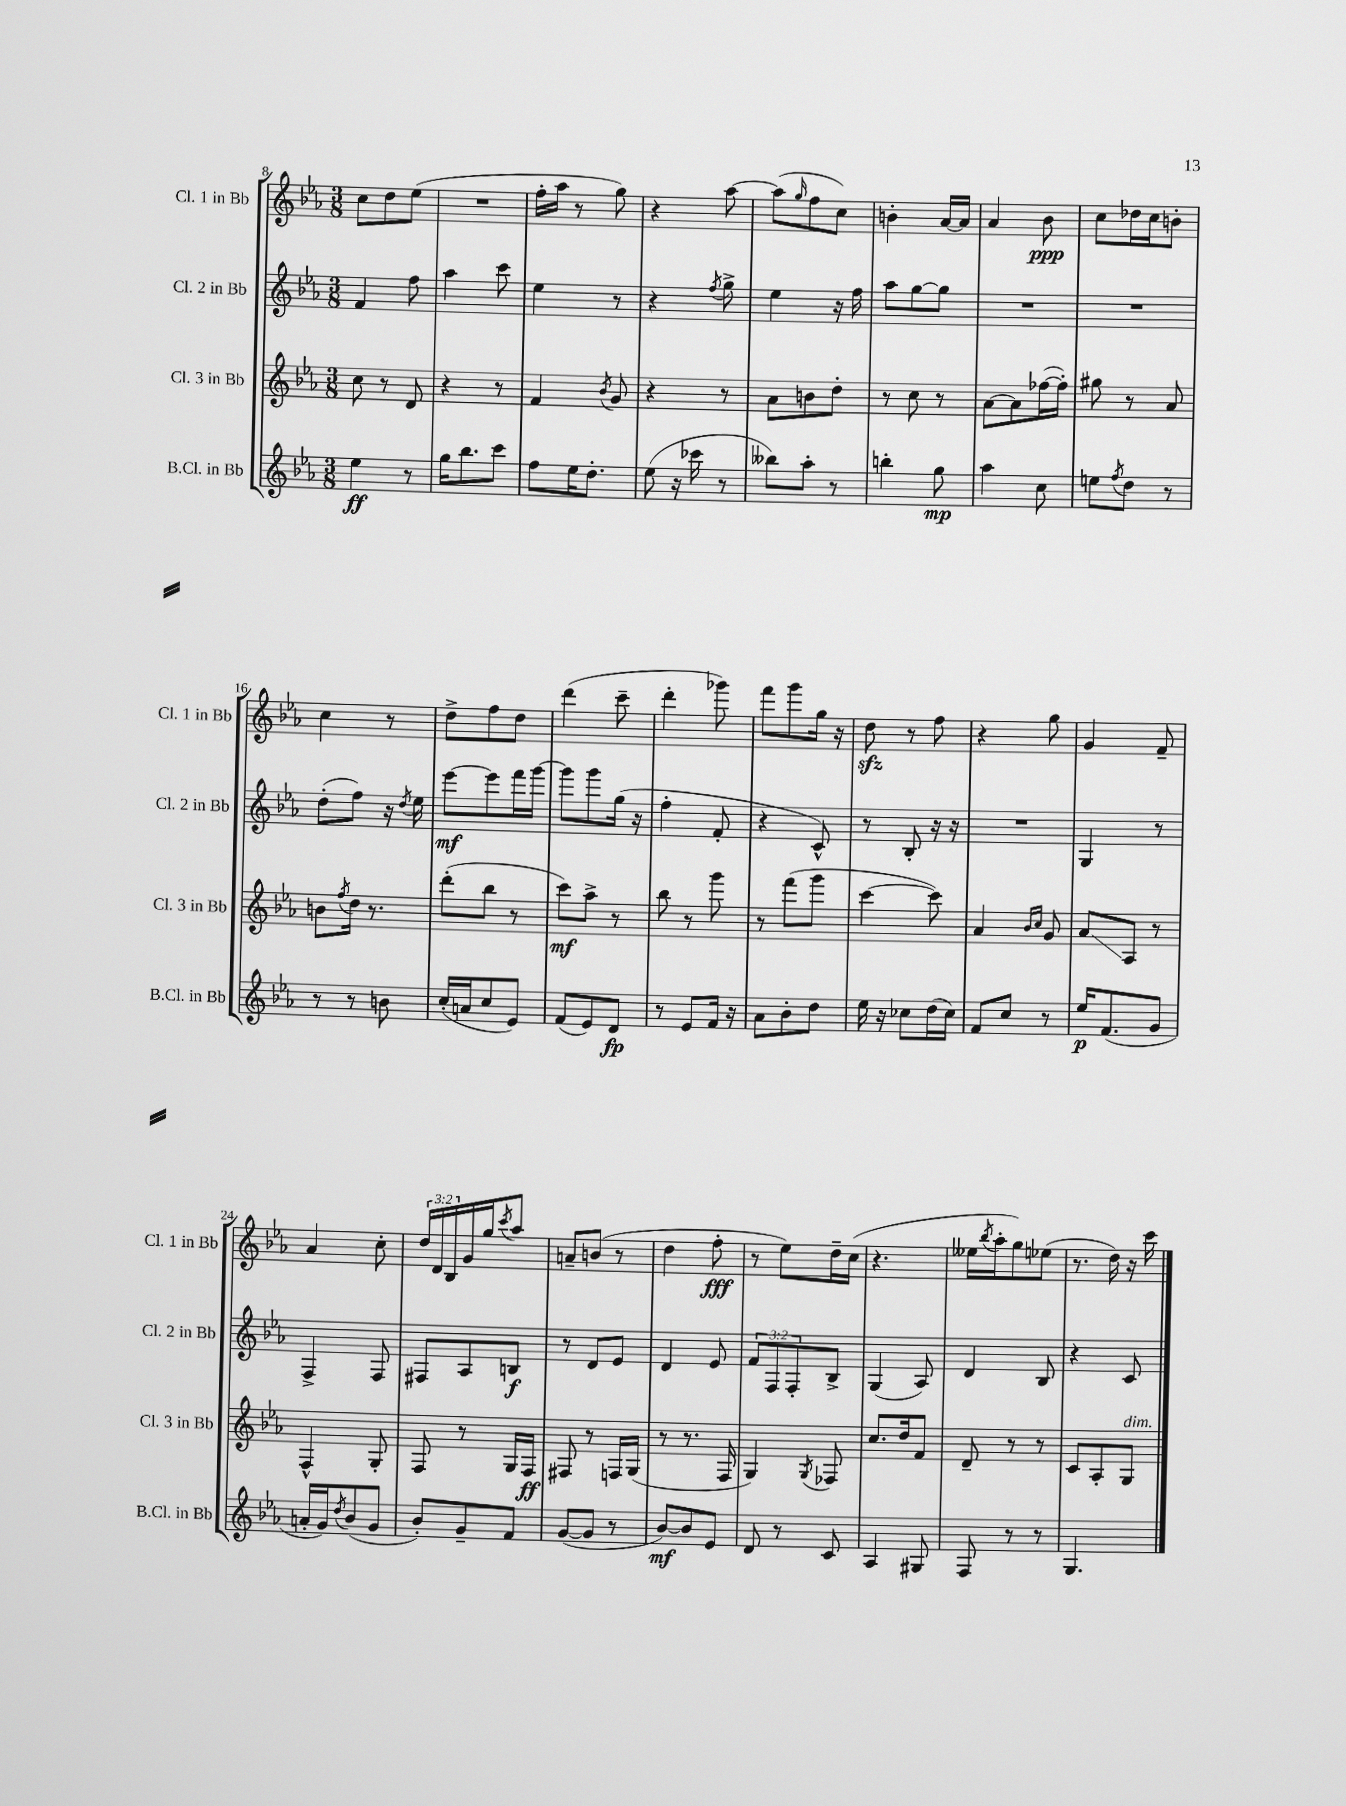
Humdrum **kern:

**kern	**kern	**kern	**kern
*staff4	*staff3	*staff2	*staff1
*clefG2	*clefG2	*clefG2	*clefG2
*k[b-e-a-]	*k[b-e-a-]	*k[b-e-a-]	*k[b-e-a-]
*M3/8	*M3/8	*M3/8	*M3/8
4ee-	8cc	4f	8cc
.	8r	.	8dd
8r	8d	8ff	(8ee-
=	=	=	=
16gg	4r	4aa-	4.r
8.bb-	.	.	.
8ccc	8r	8ccc	.
=	=	=	=
8ff	4f	4ee-	16ff'
.	.	.	16aa-
16ee-	.	.	8r
8.dd'	.	.	.
.	8qb-	.	.
.	8g	8r	8gg)
=	=	=	=
(8ee-	4r	4r	4r
16r	.	.	.
16ccc-	.	.	.
.	.	8qff	.
8r	8r	8gg^	[8aa-
=	=	=	=
8bb--)	8a-	4ee-	(8aa-]
.	.	.	16qqgg
8aa-'	8b	.	8ff
8r	8dd'	16r	8cc)
.	.	16ff	.
=	=	=	=
4bb'	8r	8aa-	4b'
.	8cc	[8gg	.
8gg	8r	8gg]	[16a-
.	.	.	16a-]
=	=	=	=
4aa-	[8a-	4.r	4a-
.	8a-]	.	.
8cc	([16ff-	.	8b-
.	16ff-'])	.	.
=	=	=	=
8ee	8gg#	4.r	8cc
8qff	.	.	.
8dd	8r	.	16dd-
.	.	.	16cc
8r	8a-	.	8b'
=	=	=	=
8r	8b	(8dd'	4cc
.	8qff	.	.
8r	16dd	8ff)	.
.	8.r	.	.
8b	.	16r	8r
.	.	8qdd	.
.	.	16ee-	.
=	=	=	=
(16cc'	(8ddd'	[8eee-	8dd^
16a	.	.	.
8cc	8bb-	8eee-]	8ff
8e-)	8r	16fff	8dd
.	.	[16ggg	.
=	=	=	=
(8f	8ccc)	8ggg]	(4ddd
8e-)	8aa-^	8ggg	.
8d	8r	(16gg	8ccc~
.	.	16r	.
=	=	=	=
8r	8bb-	4ff'	4ddd'
8e-	8r	.	.
16f	8ggg	8f'	8ggg-)
16r	.	.	.
=	=	=	=
8a-	8r	4r	8fff
8b-'	(8fff	.	8ggg
8dd	8ggg	8c^^)	16gg
.	.	.	16r
=	=	=	=
16ee-	[4ccc	8r	8dd
16r	.	.	.
8cc-	.	8B-'	8r
(16dd	8ccc])	16r	8ff
16cc-)	.	16r	.
=	=	=	=
8f	4a-	4.r	4r
8cc	.	.	.
.	16qqb-	.	.
.	16qqcc	.	.
8r	8g	.	8gg
=	=	=	=
16ee-	8a-	4G	4g
(8.f	.	.	.
.	8A-	.	.
8g	8r	8r	8f~
=	=	=	=
16a'	4F^^	4F^	4a-
16g)	.	.	.
8qdd	.	.	.
(8b-	.	.	.
8g	8G'	8F	8cc'
=	=	=	=
8b-')	8F	8F#	24dd
.	.	.	24d
.	.	.	24B-
8g~	8r	8A-	16g
.	.	.	16gg
.	.	.	8qccc
8f	16G	8B	8aa-
.	16F	.	.
=	=	=	=
([8g	8F#	8r	8a~
8g]	8r	8d	(8b
8r	16F	8e-	8r
.	(16G	.	.
=	=	=	=
[8b-)	8r	4d	4dd
8b-]	8.r	.	.
8e-	.	8e-	8ff'
.	16F	.	.
=	=	=	=
8d	4G)	12f	8r
.	.	12F	.
8r	.	.	8ee-)
.	.	12F'	.
.	8qG	.	.
8c	8F-	8B-^	16dd~
.	.	.	(16cc
=	=	=	=
4A-	8.cc	(4G	4.r
.	16dd	.	.
8G#	8f	8A-)	.
=	=	=	=
8F	8d~	4d	16ee--
.	.	.	8qbb-
.	.	.	16aa-'
8r	8r	.	8gg)
8r	8r	8B-	(8ee-
=	=	=	=
4.G	8c	4r	8.r
.	8A-'	.	.
.	.	.	16dd)
.	8G	8c	16r
.	.	.	16ccc
==	==	==	==
*-	*-	*-	*-
